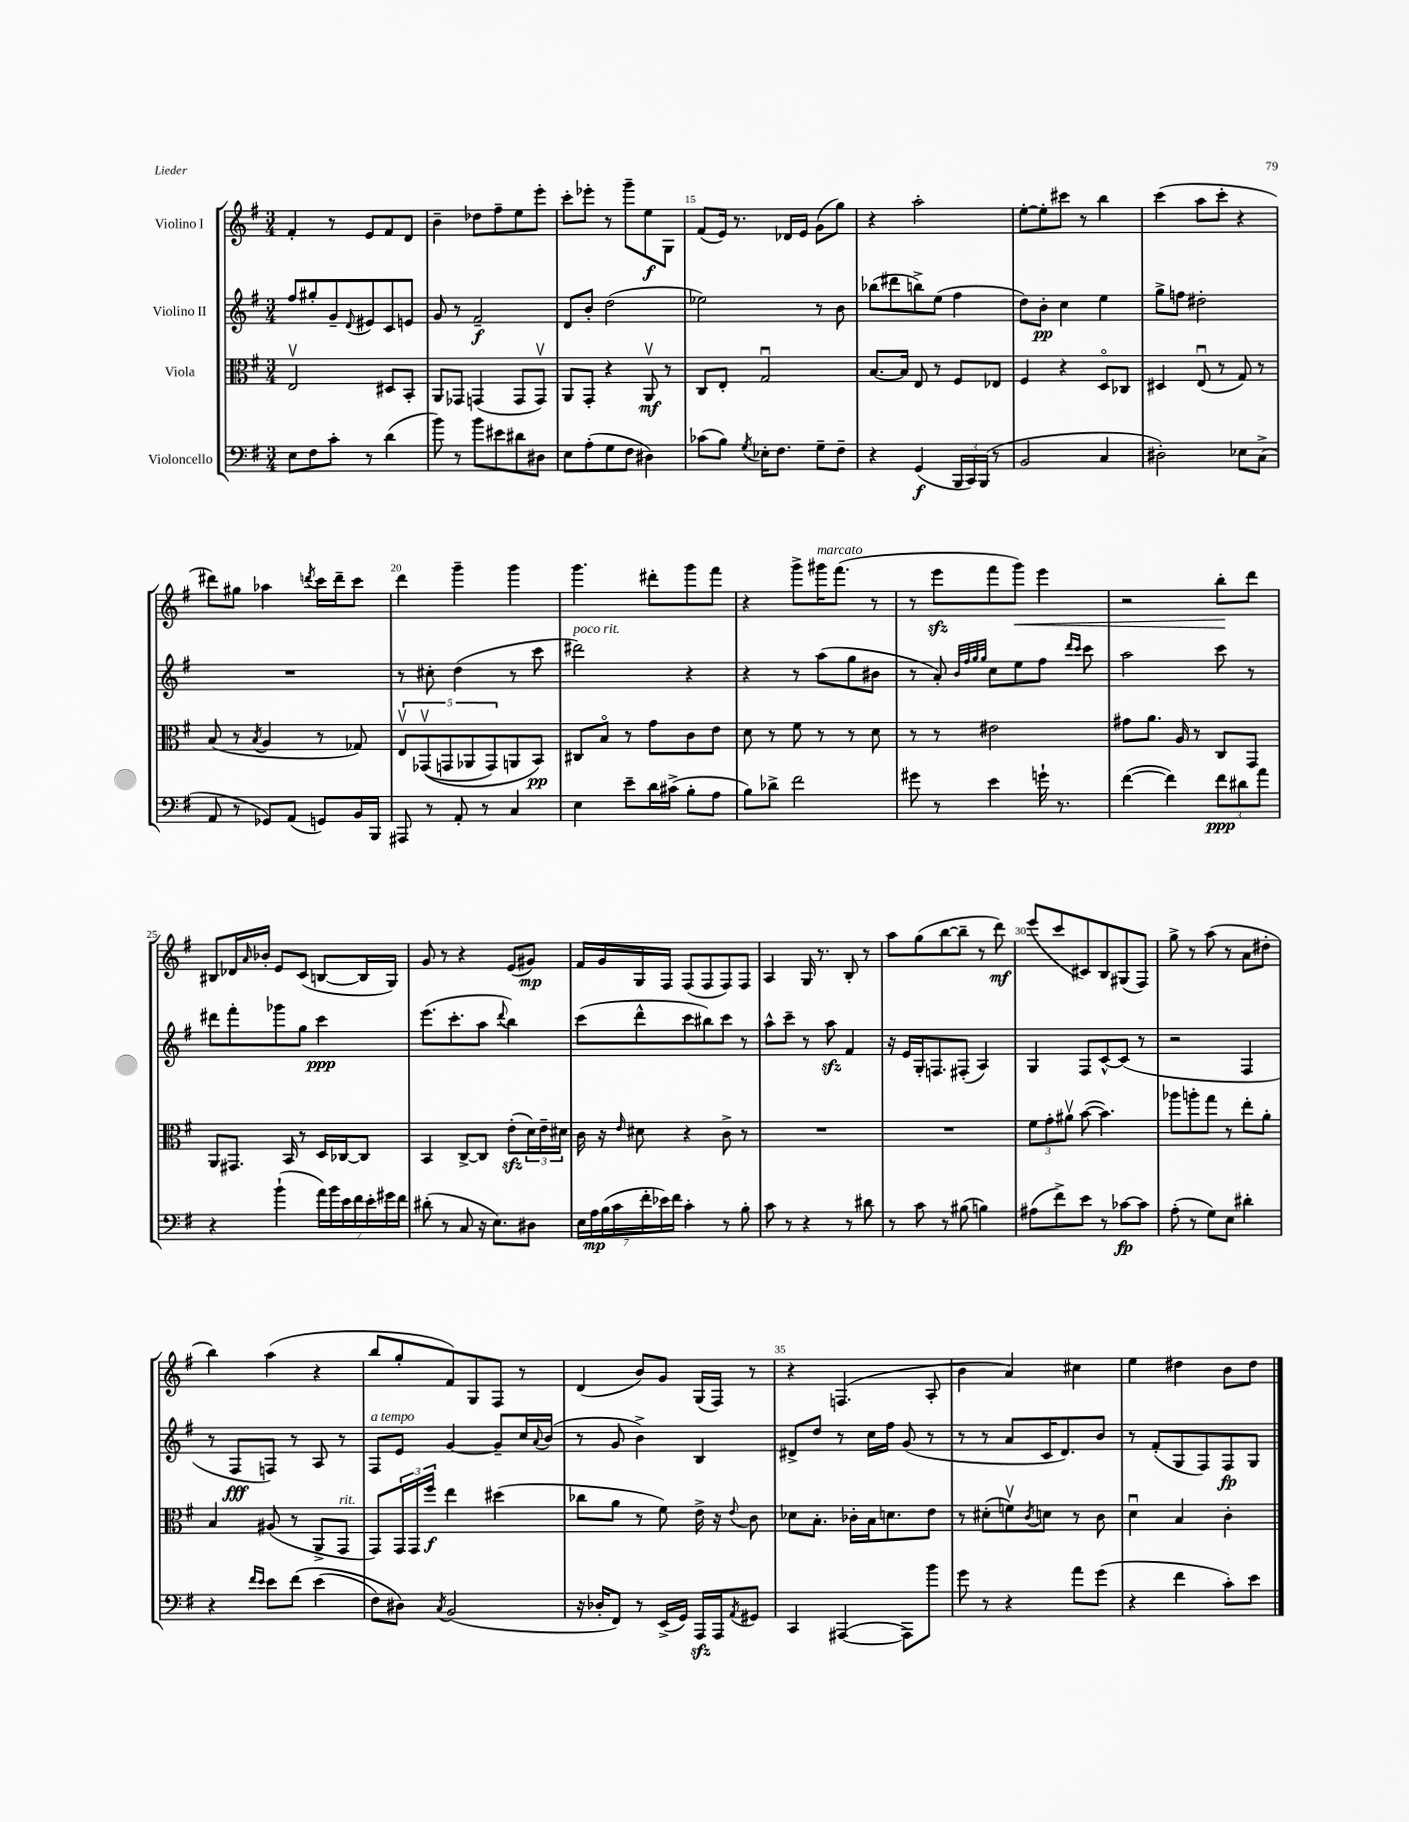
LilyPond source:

<<
\new StaffGroup <<
\new Staff = "s0" \with { instrumentName = "Violino I" } {
    \clef treble \key g \major \numericTimeSignature \time 3/4
    fis'4-. r8 e'8 fis'8 d'8 |
    b'4-- des''8 fis''8-- e''8 e'''8-. |
    c'''8-. ees'''8-. r8 g'''8-- e''8\f g8 |
    fis'8( e'16) r8. des'16 e'16 g'8( g''8) |
    r4 a''2-. |
    e''8~-. e''8-. cis'''8 r8 b''4 |
    c'''4( a''8 c'''8-. r4 |
    dis'''8) gis''8 aes''4 \acciaccatura { d'''8 } c'''16 d'''16-- c'''8 |
    d'''4 g'''4-- g'''4 |
    g'''4. dis'''8-. g'''8 fis'''8 |
    r4 g'''8-> gis'''16^\markup { \italic "marcato" } fis'''8.( r8 |
    r8 e'''8\sfz fis'''8 g'''8\<) e'''4 |
    r2 b''8-.\! d'''8 |
    bis8 des'16 \grace { a'16 } bes'16-. e'8 c'8( b8~ b16 g16) |
    g'8 r8 r4 e'8( gis'8\mp) |
    fis'16 g'16 g16 fis16 fis8( fis8 fis8) fis8 |
    a4 g16 r8. b8-. r8 |
    a''8 g''8( b''8~ b''8-- r8 d'''8\mf) |
    e'''8( c'''8 cis'8) b8 gis8( fis8) |
    g''8-> r8 a''8( r8 a'8 dis''8-. |
    b''4) a''4( r4 |
    b''8 g''8-. fis'8) g8 fis8 r8 |
    d'4( b'8) g'8 g16( fis16) r8 |
    r4 f4.( a8-. |
    b'4 a'4) cis''4 |
    e''4 dis''4 b'8 dis''8 \bar "|." |
}
\new Staff = "s1" \with { instrumentName = "Violino II" } {
    \clef treble \key g \major \numericTimeSignature \time 3/4
    fis''8 gis''8-. g'8-- \appoggiatura { d'8 } eis'8 c'8 e'8 |
    g'8 r8 fis'2--\f |
    d'8 b'8-. d''2( |
    ees''2) r8 b'8 |
    bes''8( dis'''8 b''8->) e''8( fis''4 |
    d''8) b'8-.\pp c''4 e''4 |
    g''8-> f''8 dis''2-. |
    R2. |
    r8 cis''8-. d''4( r8 c'''8 |
    dis'''2^\markup { \italic "poco rit." }) r4 |
    r4 r8 a''8( g''8 bis'8 |
    r8 a'8-.) \grace { b'32 fis''32 g''32 g''32 } c''8 e''8 fis''8 \grace { d'''16 c'''16 } c'''8 |
    a''2 c'''8 r8 |
    dis'''8 fis'''8-. ges'''8 g''8 c'''4\ppp |
    e'''8.( c'''8.-. a''8 \appoggiatura { d'''8 } b''4) |
    c'''8( d'''8-^ c'''8 bis''8) c'''8 r8 |
    a''8-^ c'''8-- r8 a''8\sfz fis'4 |
    r16 e'16 g16-. f8. fis8-.( a4) |
    g4 fis8 c'8~-^ c'8( r8 |
    r2 fis4 |
    r8 fis8\fff f8) r8 a8 r8 |
    fis8^\markup { \italic "a tempo" } e'8 g'4~ g'8-- c''16 \appoggiatura { a'8 } b'16( |
    r8 g'8 b'4->) b4 |
    dis'8-> d''8 r8 c''16 fis''16 g'8( r8 |
    r8 r8 a'8 c'16 d'8.) b'8 |
    r8 fis'8-.( g8 fis8) fis8\fp g8 \bar "|." |
}
\new Staff = "s2" \with { instrumentName = "Viola" } {
    \clef alto \key g \major \numericTimeSignature \time 3/4
    e2\upbow dis8 b,8-. |
    a,8 ges,8 g,4( g,8 g,8\upbow) |
    a,8 g,8-. r4 a,8\upbow\mf r8 |
    c8 e8-. g2\downbow |
    b8.~ b16 e8 r8 fis8 ees8 |
    fis4 r4 d8\flageolet ces8 |
    dis4 e8\downbow( r8 g8) r8 |
    b8( r8 \acciaccatura { b8 } a4 r8 ges8) |
    \tuplet 5/4 { e8\upbow ges,8\upbow(\( g,8 aes,8 g,8) } a,8 b,8\pp\) |
    cis8 b8\flageolet r8 g'8 c'8 e'8 |
    d'8 r8 fis'8 r8 r8 d'8 |
    r8 r8 eis'2 |
    gis'8 a'8. a16 r8 c8 g,8 |
    a,8 gis,8. b,16 r8 d16 ces16~ ces8 |
    b,4 c8~-> c8 e'8-.\sfz( \tuplet 3/2 { d'16) e'16-- dis'16 } |
    c'16 r16 \grace { e'16 } dis'8 r4 c'8-> r8 |
    R2. |
    R2. |
    \tuplet 3/2 { fis'8 g'8-. ais'8\upbow } b'8~( b'4.) |
    aes''8 a''8-. g''8 r8 e''8-. a'8-. |
    b4 ais8( r8 a,8-> g,8^\markup { \italic "rit." } |
    g,8) \tuplet 3/2 { g,16 g,16 fis''16\f } e''4 dis''4( |
    ces''8 a'8 r8 fis'8) e'16-> r16 \appoggiatura { e'8 } c'8 |
    des'8 b8.-. ces'16-. b16 d'8. e'8 |
    r8 dis'8-.( f'8\upbow) \acciaccatura { c'8 } d'8 r8 c'8 |
    d'4\downbow b4 c'4-. \bar "|." |
}
\new Staff = "s3" \with { instrumentName = "Violoncello" } {
    \clef bass \key g \major \numericTimeSignature \time 3/4
    e8 fis8 c'8-. r8 d'4( |
    b'8) r8 b'8 eis'8 dis'8 dis8 |
    e8 a8-.( g8 fis8 dis4) |
    ces'8( b8) \acciaccatura { g8 } ees16-. fis8. g8-- fis8-- |
    r4 g,4\f( \tuplet 3/2 { b,,16 c,16) b,,16( } r8 |
    b,2 c4 |
    dis2-.) ees8 c8->( |
    a,8 r8 ges,8) a,8( g,8) b,16 b,,16 |
    ais,,8 r8 a,8-. r8 c4 |
    e4 e'8-- d'16 cis'16->( b8-. a8 |
    b8) des'8-> fis'2 |
    gis'8 r8 e'4 g'16-! r8. |
    fis'4~( fis'4) \tuplet 3/2 { fis'8\ppp dis'8 a'8 } |
    r4 b'4-!( \tuplet 7/4 { a'16) b'16 e'16 fis'16 e'16-. gis'16 fis'16 } |
    dis'8-.( r8 c8 r16 e8.) dis8 |
    \tuplet 7/4 { e16 a16\mp b16( c'16 fis'16-. ees'16) fis'16 } c'4-. r8 b8-. |
    c'8 r8 r4 r8 dis'8 |
    r8 c'8 r8 bis8( b4) |
    ais8( fis'8->) e'8 r8 ces'8~\fp ces'8 |
    a8-.( r8 g8) e8 dis'4-. |
    r4 \grace { fis'16 e'16 } e'8 fis'8\( e'4( |
    fis8) dis8\) \acciaccatura { c8 } b,2( |
    r16 des16-. fis,8) r8 e,16->( g,16) a,,16\sfz a,,16 \acciaccatura { a,8 } gis,8 |
    c,4 ais,,4~( ais,,8) b'8 |
    g'8 r8 r4 a'8 g'8( |
    r4 fis'4 c'8-.) e'8 \bar "|." |
}
>>
>>
\layout { \context { \Score currentBarNumber = #12 \override BarNumber.break-visibility = ##(#f #t #t) barNumberVisibility = #(every-nth-bar-number-visible 5) } }
